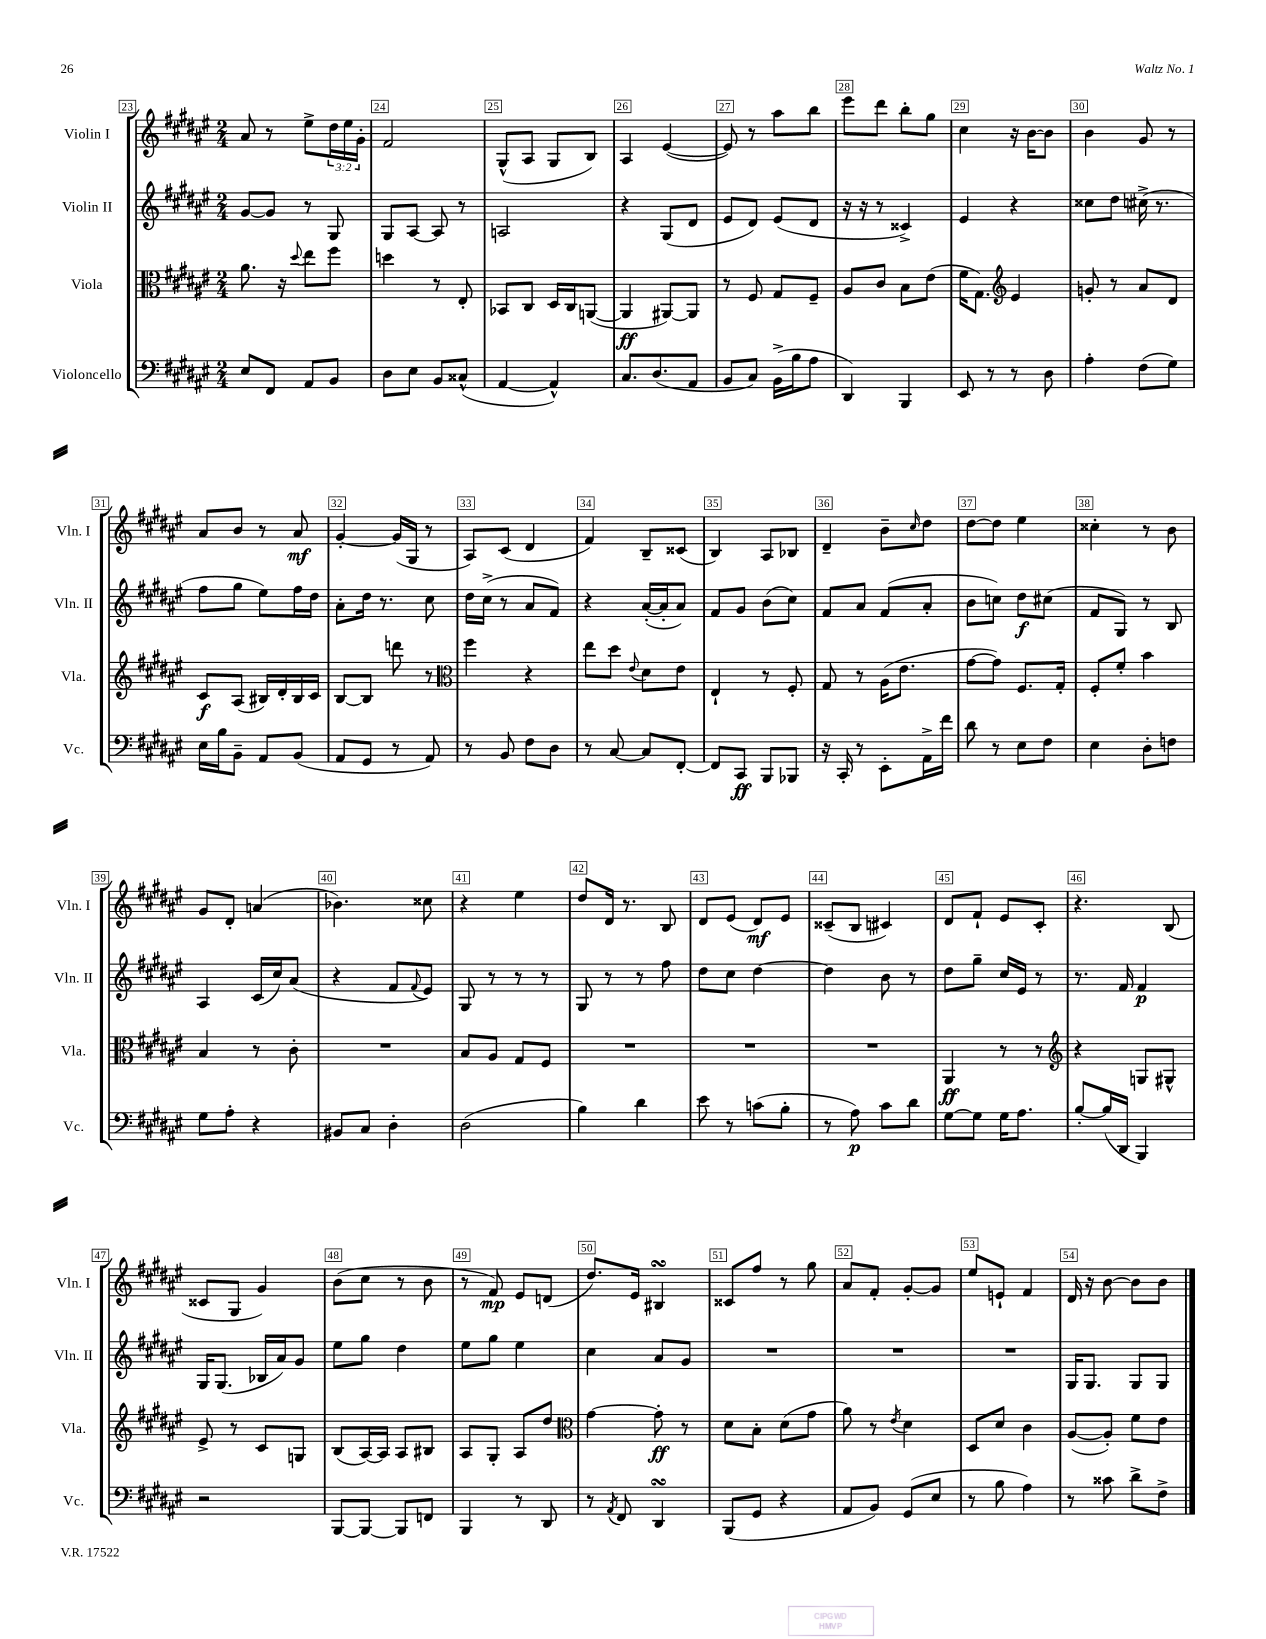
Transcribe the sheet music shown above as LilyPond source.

<<
\new StaffGroup <<
\new Staff = "s0" \with { instrumentName = "Violin I" shortInstrumentName = "Vln. I" } {
    \clef treble \key fis \major \numericTimeSignature \time 2/4 \override Staff.TupletNumber.text = #tuplet-number::calc-fraction-text
    ais'8 r8 eis''8-> \tuplet 3/2 { dis''16 eis''16 gis'16-. } |
    fis'2 |
    gis8-^( ais8 gis8 b8) |
    ais4 eis'4~( |
    eis'8) r8 ais''8 b''8 |
    eis'''8 dis'''8 b''8-. gis''8 |
    cis''4 r16 b'16~ b'8 |
    b'4 gis'8 r8 |
    ais'8 b'8 r8 ais'8\mf |
    gis'4~-. gis'16( gis16 r8 |
    ais8) cis'8( dis'4 |
    fis'4) b8-- cisis'8( |
    b4) ais8 bes8 |
    dis'4-- b'8-- \grace { cis''16 } dis''8 |
    dis''8~ dis''8 eis''4 |
    cisis''4-. r8 b'8 |
    gis'8 dis'8-. a'4( |
    bes'4.) cisis''8 |
    r4 eis''4 |
    dis''8 dis'16 r8. b8 |
    dis'8 eis'8( dis'8\mf) eis'8 |
    cisis'8--( b8 cis'4) |
    dis'8 fis'8-! eis'8 cis'8-. |
    r4. b8( |
    cisis'8 gis8 gis'4) |
    b'8( cis''8 r8 b'8 |
    r8 fis'8\mp) eis'8 d'8( |
    dis''8.) eis'16 bis4\turn |
    cisis'8 fis''8 r8 gis''8 |
    ais'8 fis'8-. gis'8~-. gis'8 |
    eis''8 e'8-! fis'4 |
    dis'16 r16 b'8~ b'8 b'8 \bar "|." |
}
\new Staff = "s1" \with { instrumentName = "Violin II" shortInstrumentName = "Vln. II" } {
    \clef treble \key fis \major \numericTimeSignature \time 2/4
    gis'8~ gis'8 r8 gis8 |
    gis8 ais8~ ais8 r8 |
    a2 |
    r4 gis8( dis'8 |
    eis'8 dis'8) eis'8( dis'8 |
    r16 r16 r8 cisis'4->) |
    eis'4 r4 |
    cisis''8 dis''8 cis''16->( r8. |
    fis''8 gis''8 eis''8) fis''16 dis''16 |
    ais'8-. dis''16 r8. cis''8 |
    dis''16 cis''16->( r8 ais'8 fis'8) |
    r4 ais'16~-.( ais'16-. ais'8) |
    fis'8 gis'8 b'8( cis''8) |
    fis'8 ais'8 fis'8( ais'8-. |
    b'8 c''8) dis''8\f cis''8( |
    fis'8 gis8) r8 b8 |
    ais4 cis'16( cis''16) ais'8( |
    r4 fis'8 \appoggiatura { fis'8 } eis'8) |
    gis8 r8 r8 r8 |
    gis8 r8 r8 fis''8 |
    dis''8 cis''8 dis''4~ |
    dis''4 b'8 r8 |
    dis''8 gis''8-- cis''16 eis'16 r8 |
    r8. fis'16 fis'4\p |
    gis16 gis8.( bes16 ais'16) gis'8 |
    eis''8 gis''8 dis''4 |
    eis''8 gis''8 eis''4 |
    cis''4 ais'8 gis'8 |
    R2 |
    R2 |
    R2 |
    gis16 gis8. gis8 gis8 \bar "|." |
}
\new Staff = "s2" \with { instrumentName = "Viola" shortInstrumentName = "Vla." } {
    \clef alto \key fis \major \numericTimeSignature \time 2/4
    ais'8. r16 \appoggiatura { dis''8 } eis''8 fis''8 |
    d''4 r8 eis8-. |
    bes,8 cis8 dis16 cis16 a,8~( |
    a,4\ff ais,8~) ais,8 |
    r8 fis8 gis8 fis8-- |
    ais8 cis'8 b8 eis'8( |
    fis'16 gis8.) \clef treble eis'4 |
    g'8-. r8 ais'8 dis'8 |
    cis'8\f ais8( bis16) dis'16-. bis16 cis'16 |
    b8~ b8 d'''8 r8 |
    \clef alto fis''4 r4 |
    eis''8 dis''8 \appoggiatura { eis'8 } dis'8 eis'8 |
    eis4-! r8 fis8-. |
    gis8 r8 ais16( eis'8. |
    gis'8~ gis'8) fis8. gis16-. |
    fis8-. fis'8-. b'4 |
    b4 r8 cis'8-. |
    R2 |
    b8 ais8 gis8 fis8 |
    R2 |
    R2 |
    R2 |
    ais,4\ff r8 r8 |
    \clef treble r4 g8 gis8-^ |
    eis'8-> r8 cis'8 g8 |
    b8( ais16~) ais16 ais8 bis8 |
    ais8 gis8-. ais8 dis''8 |
    \clef alto gis'4~ gis'8-.\ff r8 |
    dis'8 b8-. dis'8( gis'8 |
    ais'8) r8 \acciaccatura { eis'8 } dis'4 |
    dis8 dis'8 cis'4 |
    ais8~( ais8-.) fis'8 eis'8 \bar "|." |
}
\new Staff = "s3" \with { instrumentName = "Violoncello" shortInstrumentName = "Vc." } {
    \clef bass \key fis \major \numericTimeSignature \time 2/4
    eis8 fis,8 ais,8 b,8 |
    dis8 eis8 b,8 cisis8-^( |
    ais,4~ ais,4-^) |
    cis8. dis8.( ais,8 |
    b,8 cis8) b,16->( b16 ais8 |
    dis,4) b,,4 |
    eis,8 r8 r8 dis8 |
    ais4-. fis8( gis8) |
    eis16 b16 b,8-- ais,8 b,8( |
    ais,8 gis,8 r8 ais,8) |
    r8 b,8 fis8 dis8 |
    r8 cis8~ cis8 fis,8~-. |
    fis,8 cis,8\ff b,,8 bes,,8 |
    r16 cis,16-. r8 eis,8-. ais,16-> fis'16 |
    dis'8 r8 eis8 fis8 |
    eis4 dis8-. f8 |
    gis8 ais8-. r4 |
    bis,8 cis8 dis4-. |
    dis2( |
    b4) dis'4 |
    eis'8 r8 c'8( b8-. |
    r8 ais8\p) cis'8 dis'8 |
    gis8~ gis8 gis16 ais8. |
    b8~-. b16( dis,16 b,,4) |
    r2 |
    b,,8~ b,,8~ b,,8 f,8 |
    b,,4 r8 dis,8 |
    r8 \acciaccatura { ais,8 } fis,8 dis,4\turn |
    b,,8( gis,8 r4 |
    ais,8 b,8) gis,8( eis8 |
    r8 b8 ais4) |
    r8 cisis'8 dis'8-> fis8-> \bar "|." |
}
>>
>>
\layout { \context { \Score currentBarNumber = #23 \override BarNumber.break-visibility = ##(#f #t #t) barNumberVisibility = #all-bar-numbers-visible \override BarNumber.stencil = #(make-stencil-boxer 0.1 0.3 ly:text-interface::print) } }
